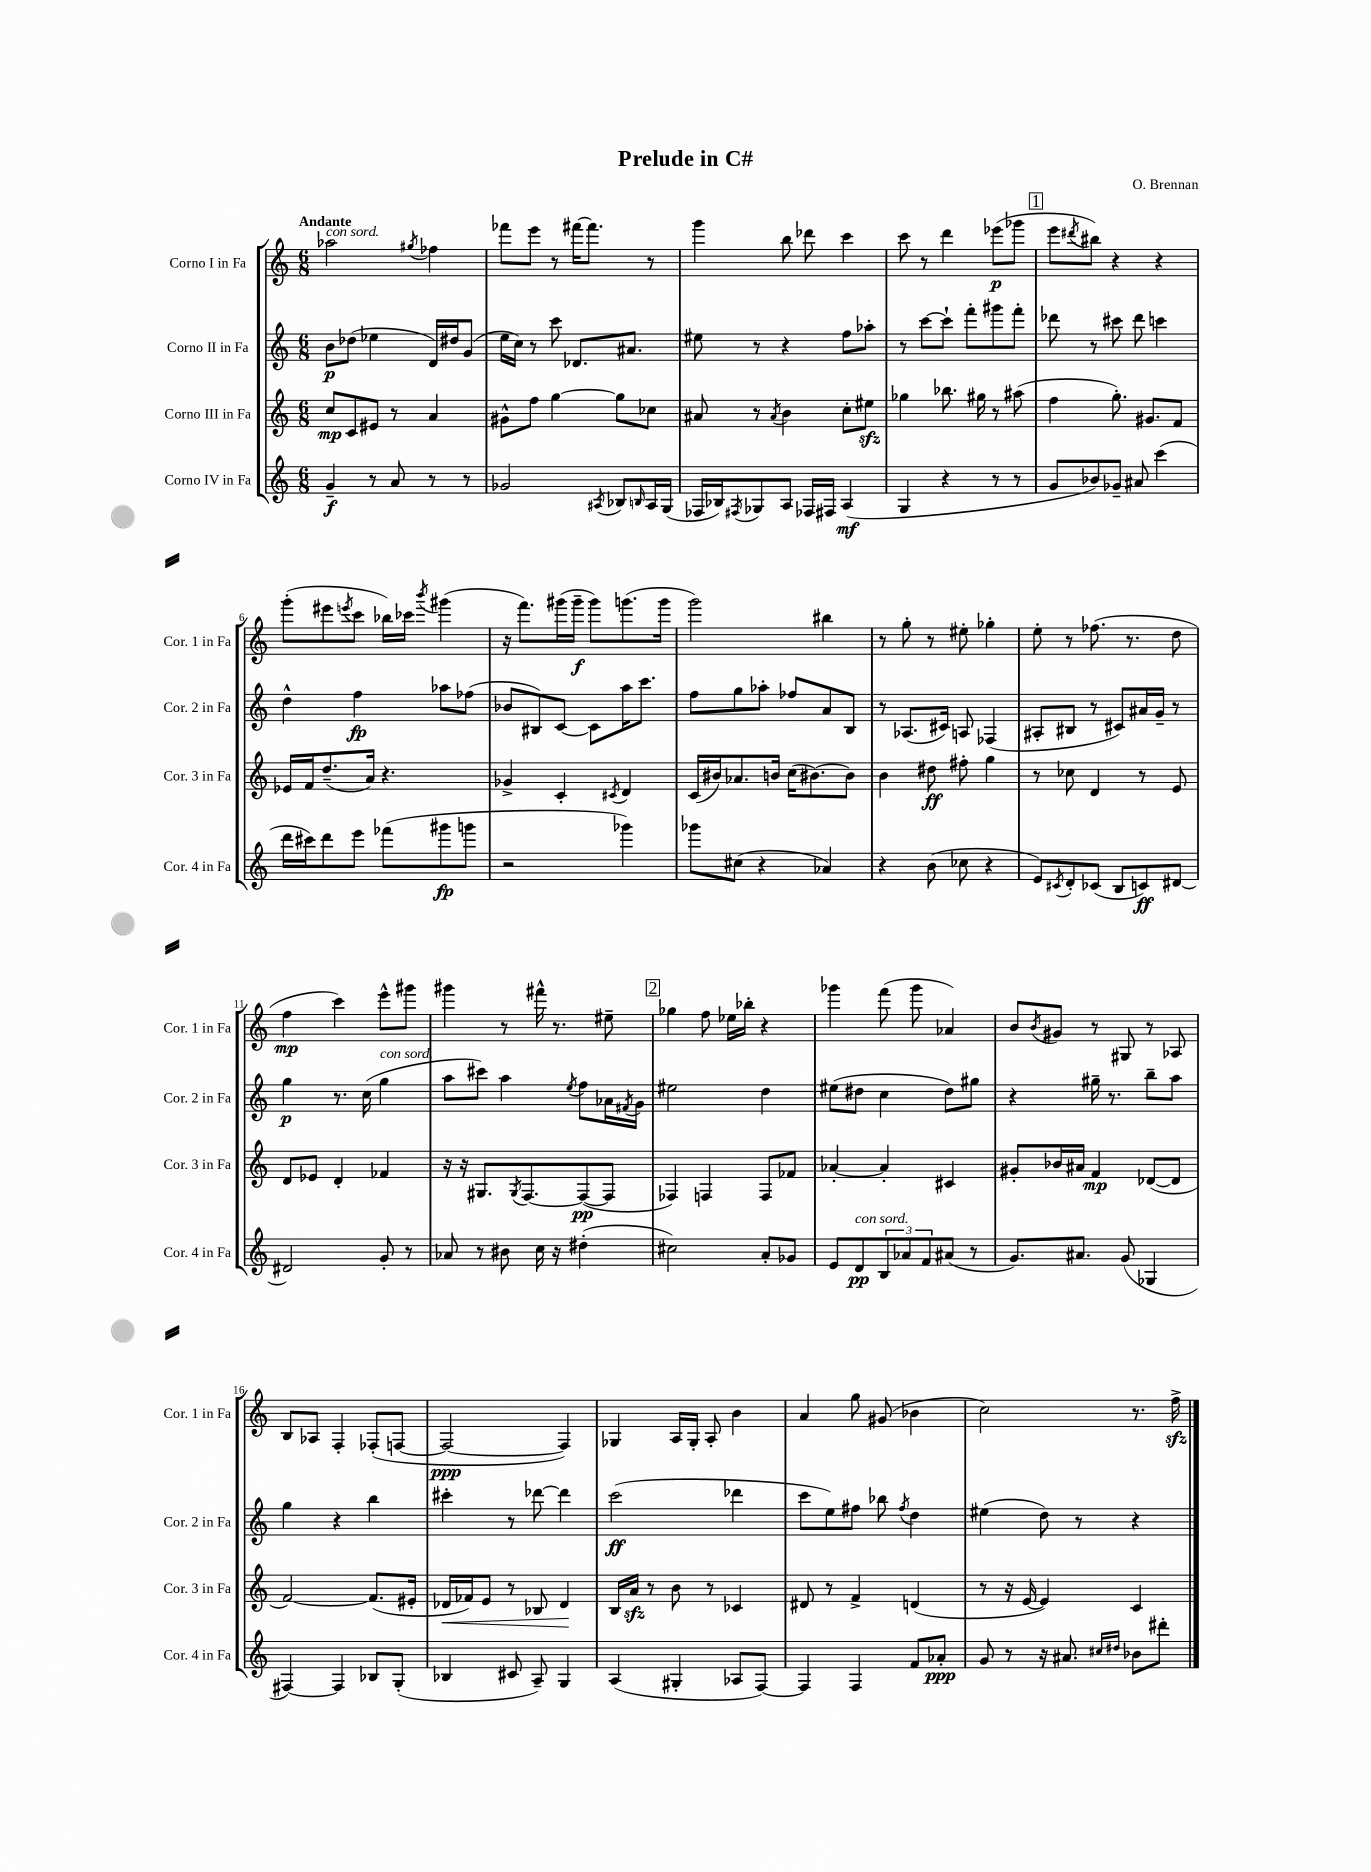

**kern	**kern	**kern	**kern
*staff4	*staff3	*staff2	*staff1
*clefG2	*clefG2	*clefG2	*clefG2
*k[]	*k[]	*k[]	*k[]
*M6/8	*M6/8	*M6/8	*M6/8
4g~	8cc	8b	2aa-
.	8c	(8dd-	.
8r	8e#	4ee-	.
8a	8r	.	.
.	.	.	8qgg#
8r	4a	16d)	4ff-
.	.	16dd#	.
8r	.	(8g	.
=	=	=	=
2g-	8g#^^	16ee	8fff-
.	.	16cc)	.
.	8ff	8r	8eee
.	[4gg	8ccc	8r
.	.	8.d-	[16fff#
.	.	.	8.fff#]
8qA#	.	.	.
8B-	8gg]	.	.
.	.	8.a#	.
16qqB	.	.	.
16A#	8cc-	.	8r
(16G	.	.	.
=	=	=	=
16F-	8a#	8ee#	4ggg
16B-)	.	.	.
8qF#	.	.	.
8G-	8r	8r	.
.	8qa#	.	.
8A	4b	4r	8bb
16F-	.	.	8ddd-
16F#	.	.	.
(4A	8cc'	8ff	4ccc
.	8ee#	8aa-'	.
=	=	=	=
4G	4gg-	8r	8ccc
.	.	[8ccc	8r
4r	8.bb-	8ccc`]	4ddd
.	.	8fff'	.
.	16gg#	.	.
8r	8r	8ggg#	(8eee-
8r	(8aa#	8fff'	8ggg-
=	=	=	=
8g	4ff	8ddd-	8eee
.	.	.	8qddd#
8b-)	.	8r	8bb#)
8g-~	8.gg')	8ccc#	4r
8a#	.	8ddd-	.
.	8.g#	.	.
(4ccc	.	4ccc	4r
.	8f	.	.
=	=	=	=
16ddd	16e-	4dd^^	(8ggg'
16ccc#)	16f	.	.
8ddd	(8.dd~	.	8eee#
.	.	.	8qeee
8eee	.	4ff	8ccc
.	16a)	.	.
(8fff-	4.r	.	16bb-)
.	.	.	16ccc-
.	.	.	8qbbb
8ggg#	.	8aa-	(4ggg#
8ggg	.	(8ff-	.
=	=	=	=
2r	4g-^	8b-	16r
.	.	.	8.fff)
.	.	8B#)	.
.	4c'	[8c	(16ggg#
.	.	.	16ggg#~
.	.	8c]	8ggg#)
.	8qc#	.	.
4ggg-)	4d	16aa	(8.ggg
.	.	8.ccc	.
.	.	.	16ggg
=	=	=	=
8ggg-	(16c	8ff	2ggg)
.	16b#)	.	.
(8cc#	8.a-	8gg	.
4r	.	8aa-'	.
.	16b	.	.
.	(16cc	8ff-	.
.	[8.b#)	.	.
4a-)	.	8a	4bb#
.	8b#]	8B	.
=	=	=	=
4r	4b	8r	8r
.	.	(8.A-	8gg'
(8b	8dd#	.	8r
.	.	16c#)	.
8cc-	8ff#'	8A	8ee#'
4r	4gg	(4F-	4gg-'
=	=	=	=
8e)	8r	8A#'	8ee'
8qc#	.	.	.
8d'	8cc-	8B#	8r
(8c-	4d	8r	(8.ff-
8B	.	8c#)	.
.	.	.	8.r
8c)	8r	16a#	.
.	.	16g~	.
[8d#	8e	8r	8dd
=	=	=	=
2d#]	8d	4gg	4ff
.	8e-	.	.
.	4d'	8.r	4ccc)
.	.	(16cc	.
8g'	4f-	4gg	8eee^^
8r	.	.	8ggg#
=	=	=	=
8a-	16r	8aa	4ggg#
.	16r	.	.
8r	8.G#	8ccc#)	.
8b#	.	4aa	8r
.	8qG#	.	.
.	[8.F	.	.
16cc	.	.	16fff#^^
16r	.	.	8.r
.	.	8qee	.
(4dd#'	(8F_	8ff	.
.	8F]	16a-	8ee#~
.	.	8qf#	.
.	.	16g	.
=	=	=	=
2cc#)	4F-)	2ee#	4gg-
.	4F	.	8ff
.	.	.	16ee-
.	.	.	16bb-'
8a'	8F	4dd	4r
8g-	8f-	.	.
=	=	=	=
8e	[4a-'	(8ee#	4ggg-
8d	.	8dd#	.
12B	4a-']	4cc	(8fff
12a-	.	.	.
.	.	.	8ggg-
12f	.	.	.
(8a#	4c#	8dd#)	4a-)
8r	.	8gg#	.
=	=	=	=
8.g)	8g#'	4r	8b
.	.	.	8qb
.	16b-	.	8g#
8.a#	16a#	.	.
.	4f	16gg#~	8r
.	.	8.r	.
(8g	.	.	8G#
4G-	([8d-	8bb~	8r
.	8d-]	8aa	8A-
=	=	=	=
[4F#)	[2f)	4gg	8B
.	.	.	8A-
4F#]	.	4r	4F'
8B-	(8.f]	4bb	(8F-'
(8G'	.	.	[8F
.	16e#'	.	.
=	=	=	=
4B-	16d-	4ccc#'	2F_
.	16f-)	.	.
.	8e	.	.
8c#	8r	8r	.
8A~)	8B-	[8ddd-	.
4G	4d-	4ddd-]	4F])
=	=	=	=
(4A	16B	(2ccc	4G-
.	16a	.	.
.	8r	.	.
4G#'	8b	.	16A
.	.	.	16G-'
.	8r	.	8A'
8A-	4c-	4ddd-	4b
[8F)	.	.	.
=	=	=	=
4F]	8d#	8ccc	4a
.	8r	8ee)	.
4F	4f^	8ff#	8gg
.	.	8bb-	(8g#
.	.	8qff#	.
8f	(4d	4dd	4b-
8a-'	.	.	.
=	=	=	=
8g	8r	(4ee#	2cc)
8r	16r	.	.
.	[16e	.	.
16r	4e])	8dd)	.
8.a#	.	.	.
.	.	8r	.
16qqcc#	.	.	.
16qqdd#	.	.	.
8b-	4c	4r	8.r
8ddd#'	.	.	.
.	.	.	16ff^
==	==	==	==
*-	*-	*-	*-
